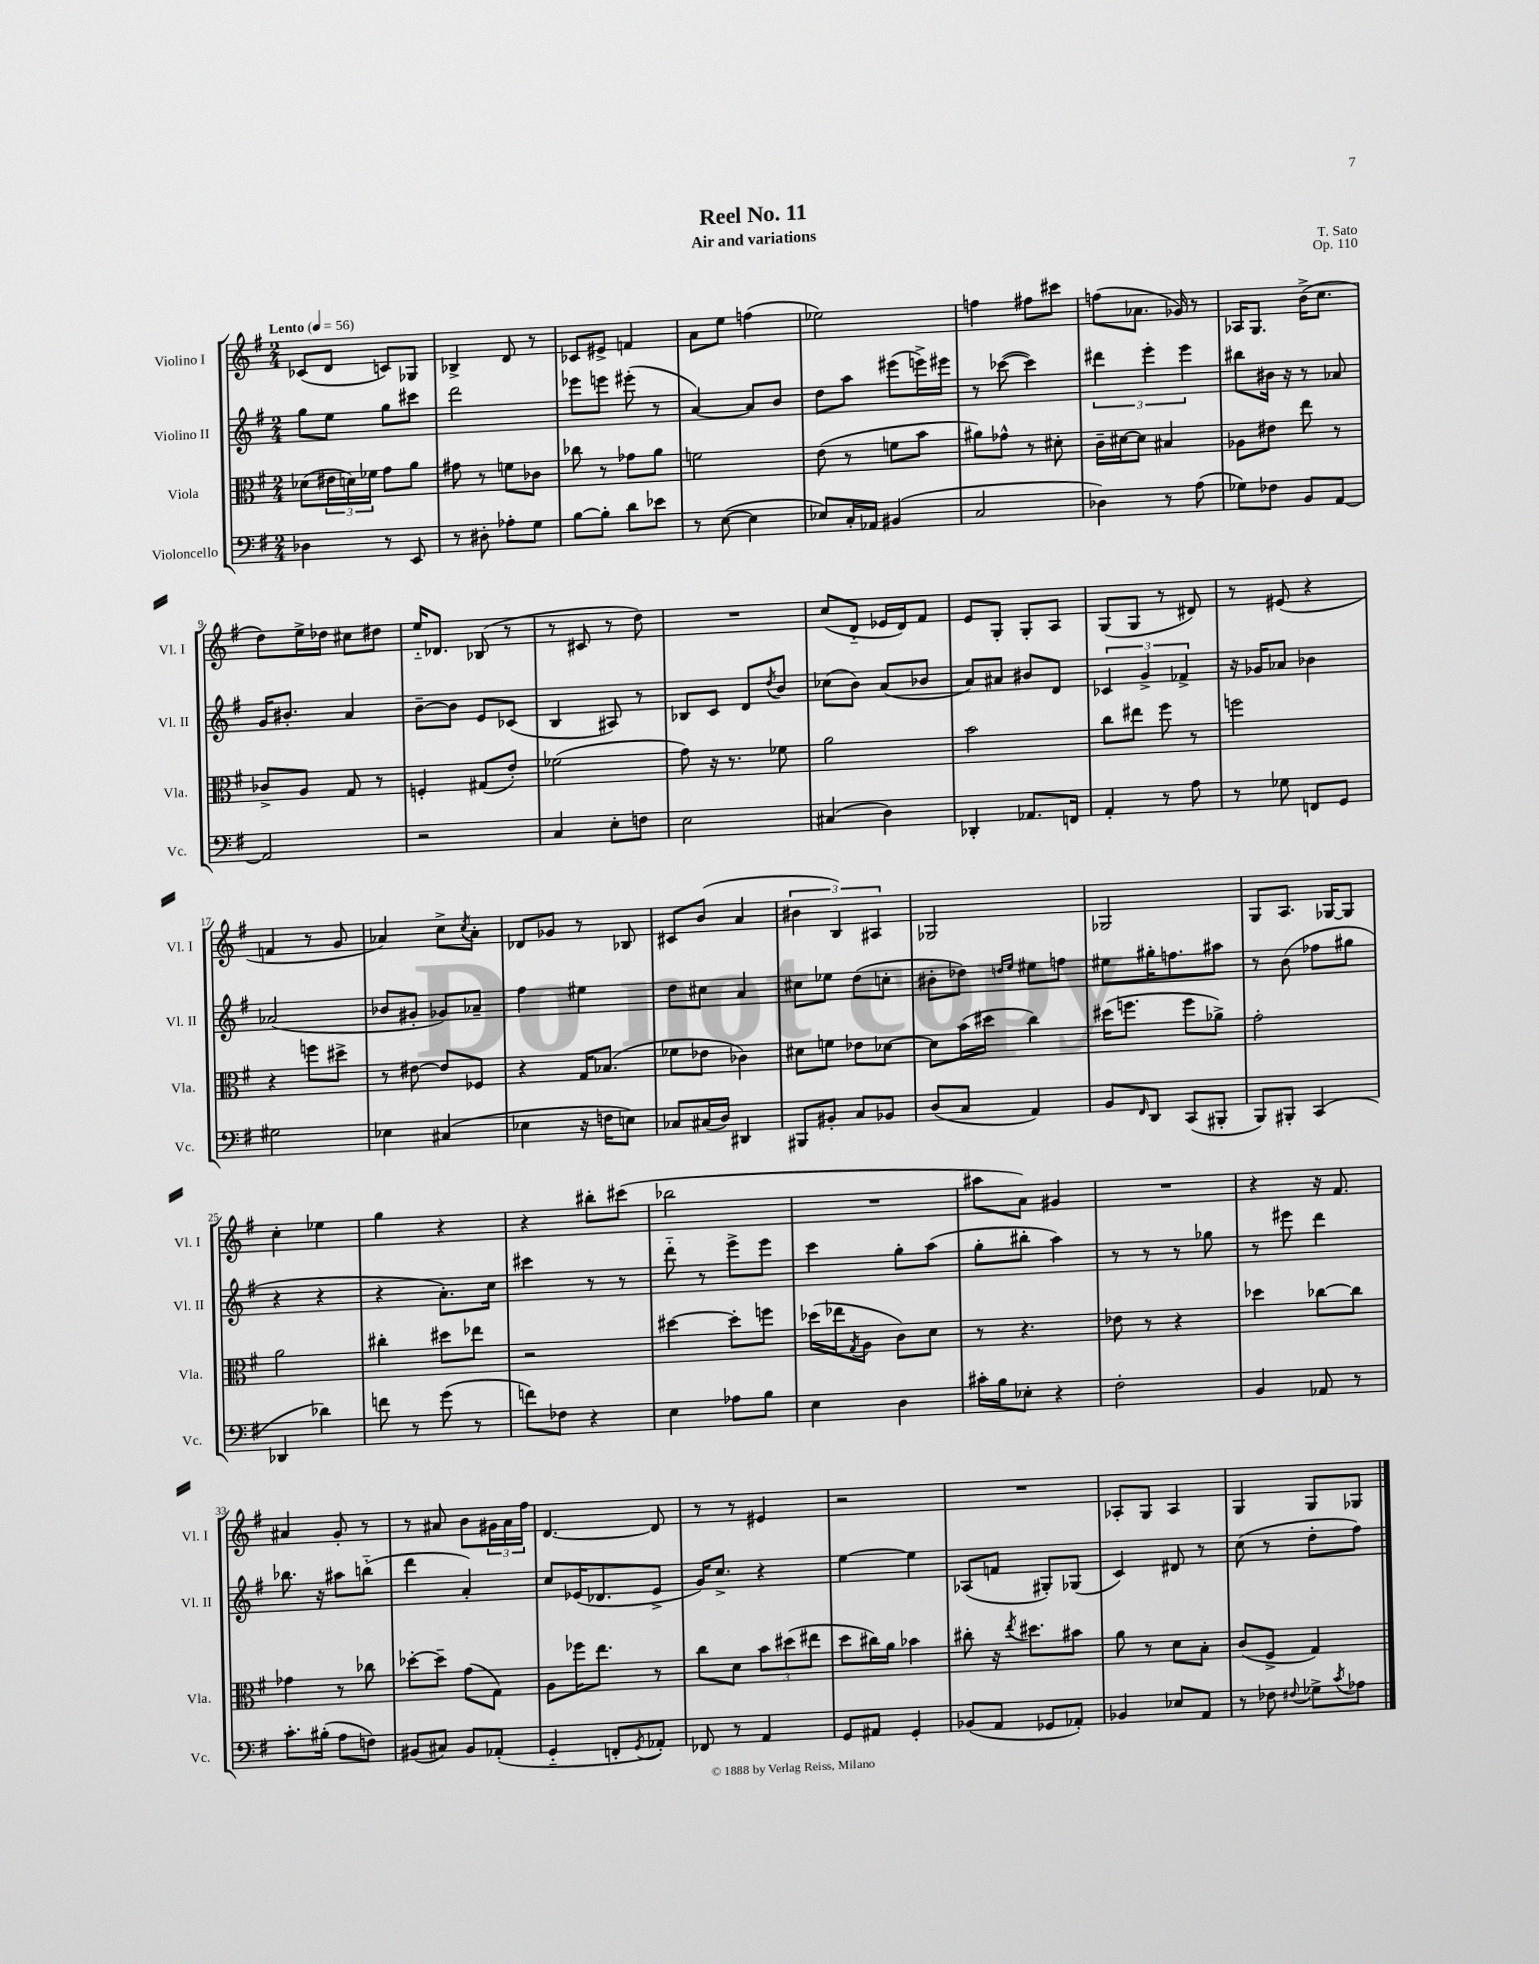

**kern	**kern	**kern	**kern
*staff4	*staff3	*staff2	*staff1
*clefF4	*clefC3	*clefG2	*clefG2
*k[f#]	*k[f#]	*k[f#]	*k[f#]
*M2/4	*M2/4	*M2/4	*M2/4
*MM56	*MM56	*MM56	*MM56
4D-	(8d-	8gg	(8c-
.	24e#	8ee	8d
.	24d)	.	.
.	24f-	.	.
8r	8g	8gg	8c)
8EE	8a	8ccc#	8G-
=	=	=	=
8r	8g#	2ddd	4B-^
8D#'	8r	.	.
8A-'	8f	.	8d
8G	8c-	.	8r
=	=	=	=
[8B	8cc-	8eee-	8c-
8B']	8r	8eee	8e#^
8d	8g-	(8eee#'	4f
8e-	8a	8r	.
=	=	=	=
8r	2f	[4a)	8a
([8E	.	.	8ee
4E]	.	8a]	(4ff
.	.	8b	.
=	=	=	=
8E-)	(8e	8dd	2ee-)
16C'	8r	8aa	.
16AA-	.	.	.
(4BB#	8f	(8eee#	.
.	8b	16eee^)	.
.	.	16eee#	.
=	=	=	=
2C	8a#)	8r	4ff
.	8g-^^	([8ccc-	.
.	8r	4ccc-])	8ff#
.	8d#'	.	8ccc#
=	=	=	=
4D-)	16c~	6ddd#	(8ff
.	[16d#	.	.
.	8d#]	.	8.a-
.	.	6eee'	.
8r	4B#	.	.
.	.	.	16g-)
.	.	6eee	.
(8A	.	.	8r
=	=	=	=
8G-)	8A-	8bb#	16A-
.	.	.	8.G
8F-	8e#	16b#	.
.	.	16r	.
8BB	8ee	8r	(16b^
.	.	.	8.cc
[8AA	8r	8a-	.
=	=	=	=
2AA]	8c-^	16g	8dd)
.	.	8.b#'	.
.	8A	.	16ee^
.	.	.	16dd-
.	8G	4a	8cc#
.	8r	.	8dd#
=	=	=	=
2r	4F'	[8b~	16ee'~
.	.	.	8.d-
.	.	8b]	.
.	(8G#	8e	(8B-
.	8e')	(8c-	8r
=	=	=	=
4C	(2f-	4B	8r
.	.	.	8c#
8E'	.	8A#)	8r
8F	.	8r	8dd)
=	=	=	=
2E	8g)	8B-	2r
.	16r	8c	.
.	8.r	.	.
.	.	8d	.
.	.	8qdd	.
.	8f-	8b	.
=	=	=	=
(4C#	2a	(8cc-	(8cc
.	.	8b)	8d'~
4D)	.	(8a	16e-
.	.	.	16d)
.	.	8b-	8f#
=	=	=	=
4DD-'	2b	8a)	8e
.	.	8a#	8G'
8.AA-	.	8b#	8G'
.	.	8d	8A
16FF	.	.	.
=	=	=	=
4AA'	8cc	6c-	(8G
.	8ee#	.	8G
.	.	6g^	.
8r	8ff#	.	8r
.	.	6f-^	.
8A	8r	.	8d#)
=	=	=	=
8r	2ff	16r	8r
.	.	16g-	.
8G-	.	8a-	(8e#
8FF	.	4b-	4r
8GG	.	.	.
=	=	=	=
2G#	4r	(2a-	4f
.	8ff	.	8r
.	8dd#^	.	8g
=	=	=	=
4E-	8r	8b-	4a-)
.	[8e#	8g#'	.
(4C#	8e#]	8g-)	8cc^
.	.	.	8qcc
.	8F-	8a-~	8a-'
=	=	=	=
4E-	4r	4ff#	8d-
.	.	.	8g-
16r	16G	4ee#	8r
16F	(8.B-	.	.
8E)	.	.	8B-
=	=	=	=
8C-	8f-	8dd	8c#
(16C#	8e-	8cc#	(8b
16D)	.	.	.
4DD#	4c-)	4a	4a
=	=	=	=
8BBB#	8d#	8cc#	6b#
8BB#'	8f	8ee-	.
.	.	.	6B)
8C	8e-	(8dd	.
.	.	.	6A#
8BB-	[8d-	8cc'	.
=	=	=	=
(8D	8d-]	8b#'	2G-
8C	(16b	8dd-)	.
.	16dd#	.	.
.	.	16qqdd	.
.	.	16qqee	.
4AA)	4cc)	8ee#	.
.	.	8ff	.
=	=	=	=
8BB	(16dd#	8ee#	2G-
.	8.ff	.	.
16qqFF#	.	.	.
8DD	.	16gg#'	.
.	.	8.ff	.
(8CC	8ff	.	.
8BBB#'	8a-^)	8aa#	.
=	=	=	=
8BBB)	2g'	8r	8G
8BBB#'	.	(8b	8.A
(4CC	.	8ff-	.
.	.	.	[16G-
.	.	8gg#	8G-]
=	=	=	=
4DD-	2a	4r	4cc'
4d-)	.	4r	4ee-
=	=	=	=
8f	4cc#'	4r	4gg
8r	.	.	.
(8g	8dd#	8.a')	4r
8r	8ee-	.	.
.	.	16cc	.
=	=	=	=
8f)	2r	4ccc#	4r
8F-	.	.	.
4r	.	8r	8bb#'
.	.	8r	(8ccc#
=	=	=	=
4E	[4dd#	8ddd'~	2bb-
.	.	8r	.
8A-	8dd#']	8eee^	.
8B	8ff	8eee	.
=	=	=	=
4E	(16dd-	4ccc	2r
.	16ee-	.	.
.	8qG	.	.
.	8A	.	.
4D	8c)	8gg'	.
.	8d	(8aa	.
=	=	=	=
16c#'	8r	8gg'	8aa#
16B	.	.	.
8E-'	4.r	8bb#'	8a)
4r	.	4aa)	4g#
=	=	=	=
2F#'	8e-	8r	2r
.	8r	8r	.
.	4r	8r	.
.	.	8gg-	.
=	=	=	=
4BB	4dd-	8r	4r
.	.	8eee#	.
8AA-	[8cc-	4ddd	16r
.	.	.	8.f#
8r	8cc-]	.	.
=	=	=	=
8.c'	4g-	8.bb-	4a#
(16B#'	.	16r	.
8A	8r	8aa#	8g'
8F)	8cc-	(8bb'~	8r
=	=	=	=
(8BB#	[8dd-'	4ddd	8r
8C#)	8dd-~]	.	8a#
8BB#	(8g	4a')	8b
(8AA-'	8G)	.	24g#
.	.	.	24a#
.	.	.	24ff#
=	=	=	=
4GG'~	8A	8cc	[4.d
.	16ff-	(16e-	.
.	8.ee	8.d-	.
8FF'	.	.	.
8qGG	.	.	.
8AA-')	8r	8e-^	8d]
=	=	=	=
8FF-	8cc	16g)	8r
.	.	8.cc^	.
8r	8d	.	8r
4AA	12b	4r	4e#
.	(12dd#	.	.
.	12ee#	.	.
=	=	=	=
8GG	8dd	[4ee	2r
8AA#	16cc#)	.	.
.	16a	.	.
4GG'	4b-	4ee]	.
=	=	=	=
(8BB-	8cc#'	(8A-	2r
8AA	16r	8f	.
.	8qee	.	.
.	8.dd#	.	.
8GG-	.	8G#')	.
8AA-')	8b#	(8G-	.
=	=	=	=
4BB-	8a	4c)	8A-'
.	8r	.	8G
8E-	8d	8d#	4A-
8AA	8B'	8r	.
=	=	=	=
8r	(8c	(8cc	4G
8F-	8F#^	8r	.
8qqF#	.	.	.
8G-^	4G)	8dd'	8G
8qc	.	.	.
8A-	.	8ff#)	8G-
==	==	==	==
*-	*-	*-	*-
